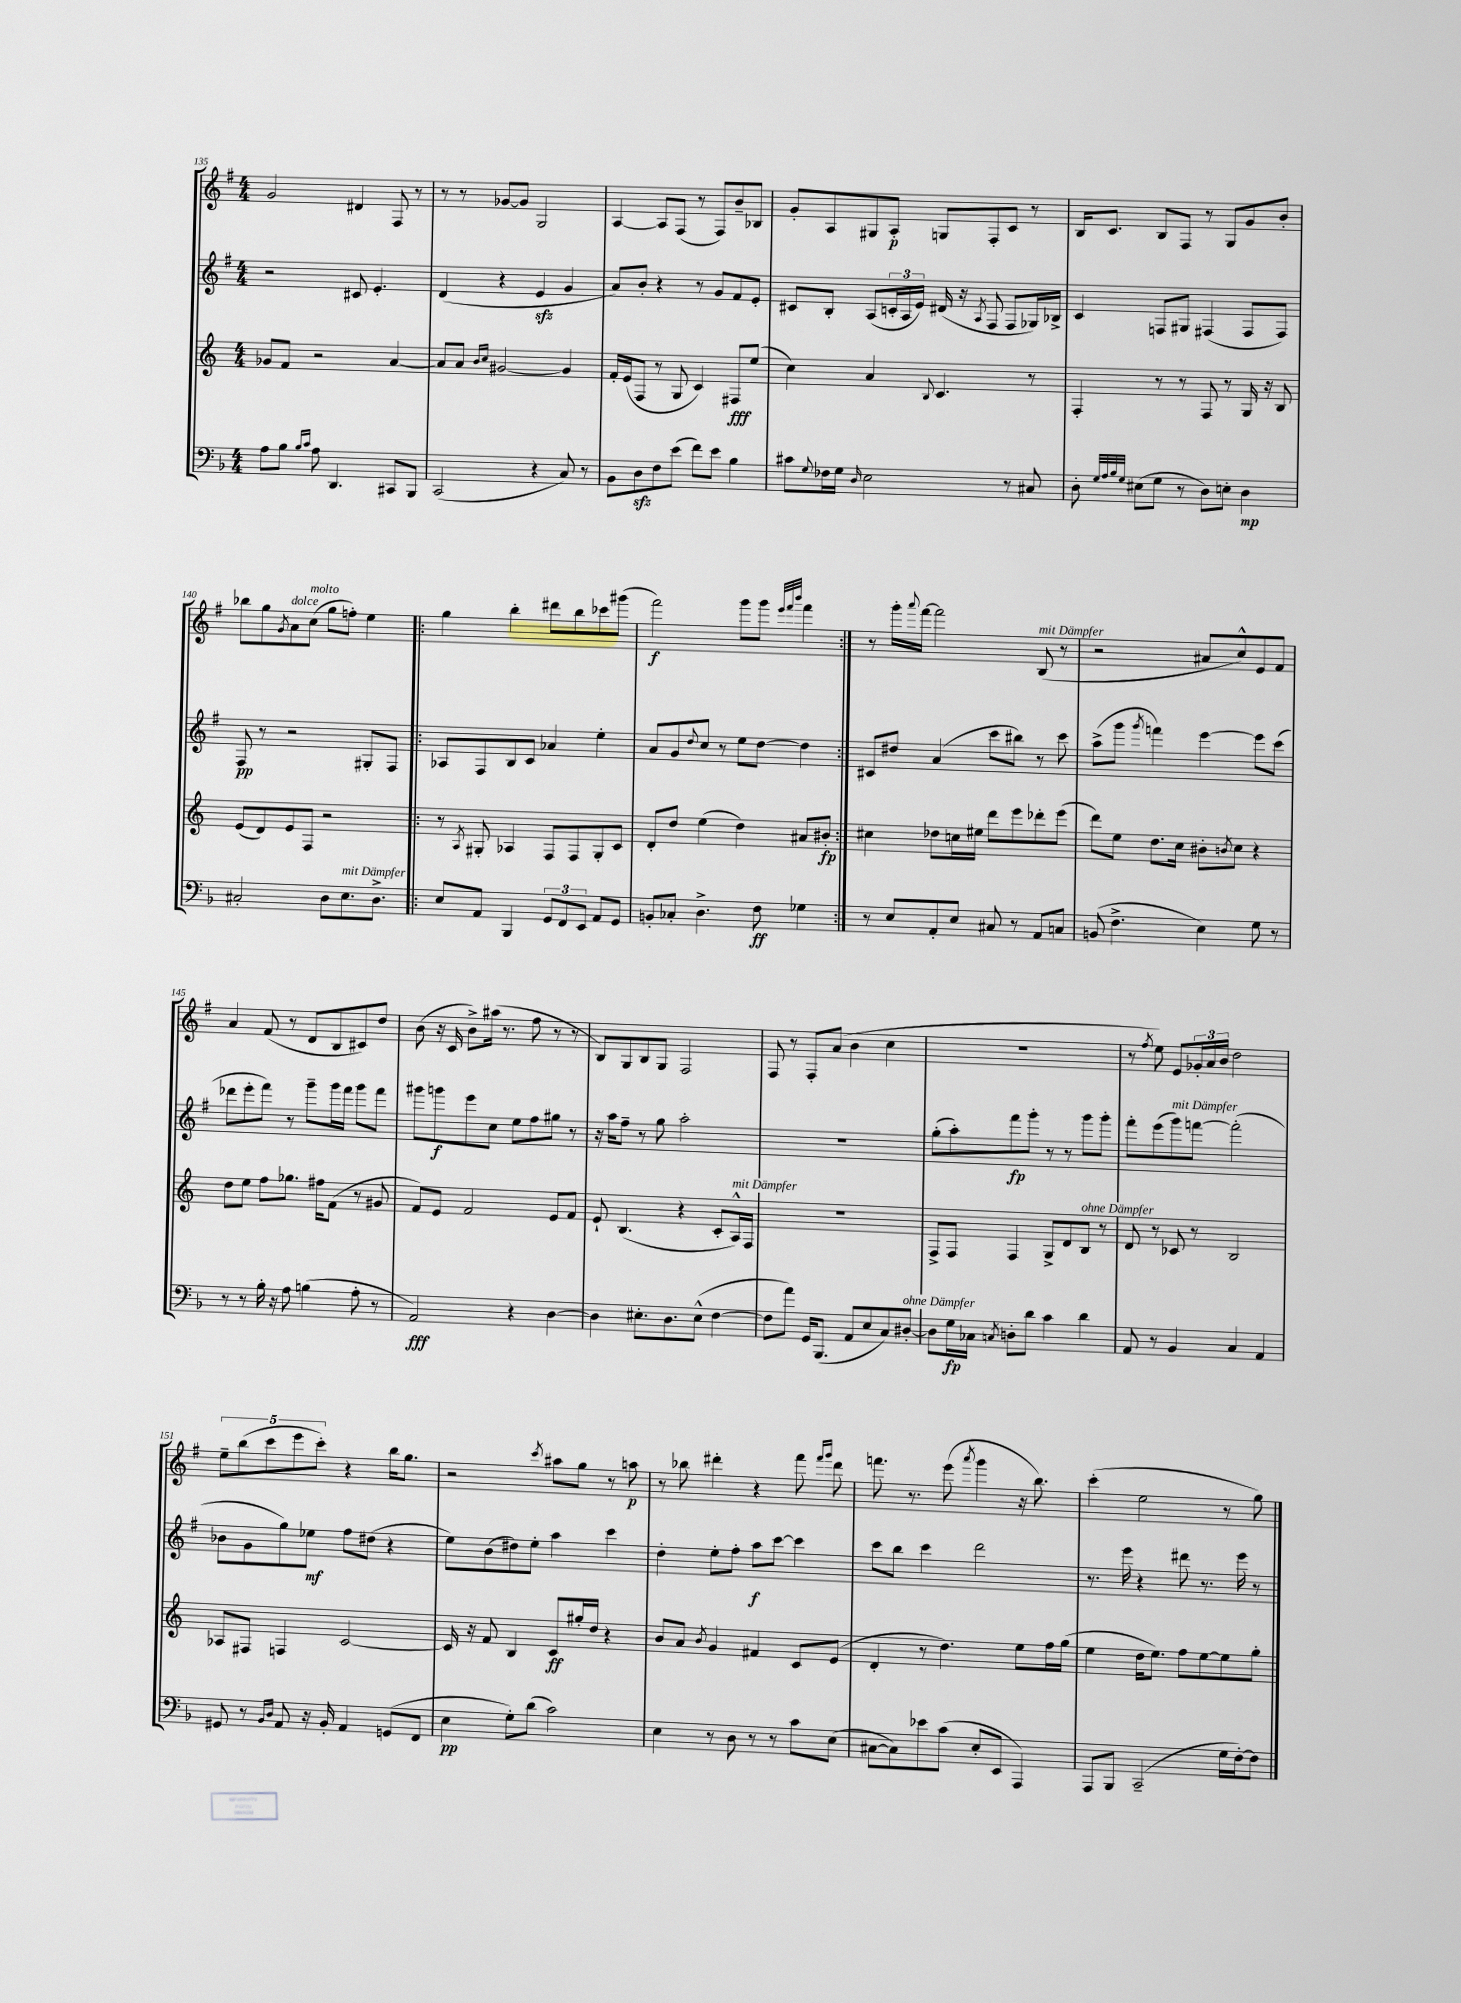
<<
\new StaffGroup <<
\new Staff = "s0" {
    \clef treble \key g \major \numericTimeSignature \time 4/4
    g'2 dis'4 fis8 r8 |
    r8 r8 ges'8~ ges'8 g2 |
    a4~ a8 fis8( r8 fis8) b'8-- bes8 |
    g'8-. a8 gis8 a8-.\p g8 fis8-. c'8 r8 |
    b16 c'8. b8 fis8 r8 g8 g'8 b'8-. |
    bes''8 g''8 \acciaccatura { g'8 } a'8^\markup { \italic "dolce" } c''8^\markup { \italic "molto" }( g''8 f''8-.) e''4 |
    \repeat volta 2 { g''4 b''4-. dis'''8 b''8 ces'''8 gis'''8( |
    fis'''2\f) g'''8 g'''8 \grace { e'''32 fis'''32 b'''32 } fis'''4 | }
    r8 g'''16-. \appoggiatura { a'''8 } fis'''16~ fis'''2 b8^\markup { \italic "mit Dämpfer" }( r8 |
    r2 ais'8 c''8-^) e'8 fis'8 |
    a'4 fis'8( r8 d'8 b8 cis'8) d''8 |
    b'8( r16 c'16 b'8->) ais''16( r8. fis''8 r8 r8 |
    b8) g8 b8 g8 fis2 |
    fis8 r8 fis8-. a'8( b'4 c''4 |
    R1 |
    r8 \acciaccatura { fis''8 } e''8) e'8 \tuplet 3/2 { ges'16-. a'16 b'16 } d''2 |
    \tuplet 5/4 { e''8-- b''8( c'''8 e'''8 c'''8-.) } r4 b''16 g''8. |
    r2 \acciaccatura { c'''8 } ais''8 g''8 r8 a''8\p |
    r8 bes''8 dis'''4-. r4 fis'''8 \grace { fis'''16 g'''16 } dis'''8 |
    f'''8. r8. e'''8( \acciaccatura { a'''8 } g'''4 r16 b''8.) |
    c'''4-.( e''2 r8 g''8) \bar "|." |
}
\new Staff = "s1" {
    \clef treble \key g \major \numericTimeSignature \time 4/4
    r2 cis'8 e'4.-. |
    d'4( r4 e'4\sfz g'4 |
    a'8) b'8-. r4 r8 g'8 fis'8 e'8-. |
    cis'8 b8-. a8( \tuplet 3/2 { c'16-. a16 e'16) } dis'16( r16 \acciaccatura { a8 } fis8 fis8 ges16) bes16-> |
    c'4 f8 gis8 fis4( fis8 fis8) |
    fis8\pp r8 r2 gis8-. fis8 |
    \repeat volta 2 { aes8 fis8 b8 c'8 aes'4 e''4-. |
    a'8 g'8 \appoggiatura { d''8 } c''8 r8 e''8 d''8~ d''4 | }
    cis'8 dis''8 a'4( c'''8 bis''8) r8 c'''8 |
    a''8->( g'''8 \acciaccatura { g'''8 } f'''4) e'''4~ e'''8 c'''8( |
    des'''8 e'''8-. fis'''8) r8 g'''8-- g'''16 fis'''16 g'''8 fis'''8 |
    gis'''8 g'''8\f e'''8 c''8 e''8 fis''8 gis''8 r8 |
    r16 a''16 fis''8-- r8 g''8 a''2-. |
    R1 |
    g''8-.( a''8-.) fis'''8\fp g'''8-. r8 r8 g'''8 g'''8-. |
    fis'''8-. e'''8( g'''8^\markup { \italic "mit Dämpfer" }) f'''8~ f'''2-.( |
    bes'8 g'8 g''8) ees''8\mf fis''8 dis''8( r4 |
    e''8) b'8( dis''8) e''8-. a''4 c'''4 |
    d''4-. e''8-. fis''8-. a''8\f c'''8~ c'''4 |
    c'''8 b''8 c'''4 d'''2 |
    r8. e'''16 r4 dis'''8 r8. e'''16 r8 \bar "|." |
}
\new Staff = "s2" {
    \clef treble \key c \major \numericTimeSignature \time 4/4
    ges'8 f'8 r2 a'4~ |
    a'8 a'8 \grace { b'16 c''16 } gis'2~ gis'4 |
    f'16-. e'16( f8 r8 g8 c'4) fis8\fff e''8( |
    c''4) a'4 \appoggiatura { b8 } c'4. r8 |
    f4-. r8 r8 f8 r8 g16 r16 b8 |
    e'8( d'8) e'8 f8 r2 |
    \repeat volta 2 { r8 \acciaccatura { a8 } gis8-. aes4 f8 f8 gis8-. c'8 |
    d'8-. d''8 e''4( d''4) ais'8 bis'8-.\fp | }
    cis''4 des''8 c''16 eis''16 d'''8 e'''8 des'''8-. e'''8( |
    d'''8) e''8 d''8. c''16 bis'8-. \acciaccatura { b'8 } c''8 r4 |
    d''8 e''8 f''8 ges''8. fis''16 f'8( r8 gis'8 |
    f'8) e'8 f'2 e'8 f'8 |
    e'8-! b4.( r4 c'8-. a16-^^\markup { \italic "mit Dämpfer" }) f16 |
    R1 |
    f8-> f8 f4 g8-> d'8 b8^\markup { \italic "ohne Dämpfer" } r8 |
    d'8 r8 ces'8 r8 b2 |
    aes8 fis8 f4 c'2~ |
    c'16 r16 f'8 b4 c'8\ff gis''16-. d''16 r4 |
    b'8 a'8 \acciaccatura { b'8 } g'4 fis'4 c'8 e'8( |
    d'4-. r8 d''4.) e''8 f''16 g''16( |
    e''4 d''16 e''8.) f''8 e''8~ e''8 g''8-. \bar "|." |
}
\new Staff = "s3" {
    \clef bass \key f \major \numericTimeSignature \time 4/4
    a8 bes8 \grace { bes16 c'16 } a8 d,4. cis,8 bes,,8 |
    c,2( r4 c8) r8 |
    bes,8 d8\sfz f8 e'8( f'8) e'8 bes4 |
    cis'8 \appoggiatura { g8 } fes16 g16 \grace { d16 } e2 r8 cis8 |
    d8-. \grace { g32 a32 bes32 g32 } eis8( g8 r8 d8) e8-. d4\mp |
    cis2-. d8 e8.^\markup { \italic "mit Dämpfer" } d8.-> |
    \repeat volta 2 { e8 a,8 bes,,4 \tuplet 3/2 { g,8 f,8 e,8 } a,8 g,8 |
    b,8-. ces8-. d4.-> f8\ff ges4 | }
    r8 e8 a,8-. e8 cis8 r8 a,8 c8 |
    b,8( f4.-> e4) g8 r8 |
    r8 r8 bes16-. r16 a8 b4( a8-. r8 |
    a,2\fff) r4 d4~ |
    d4 eis8.-. d8. eis8-^( f4~ |
    f8 a'8) g,16 bes,,8.( a,8 e8 c8) dis8~-.^\markup { \italic "ohne Dämpfer" } |
    dis8 g16\fp ces16 \acciaccatura { c8 } d8-. d'8 c'4 d'4 |
    a,8 r8 bes,4 c4 a,4 |
    gis,8 r8 \grace { bes,16 d16 } a,8 r16 bes,16-. a,4 g,8( f,8 |
    e4\pp g8-.) d'8( c'2) |
    e4 r8 d8 r8 r8 c'8 e8( |
    cis8~ cis8) ees'8 c'8( e8-. e,8 a,,4) |
    a,,8 bes,,8 c,2--( g16 f16~-.) f8 \bar "|." |
}
>>
>>
\layout { \context { \Score currentBarNumber = #135 } }
